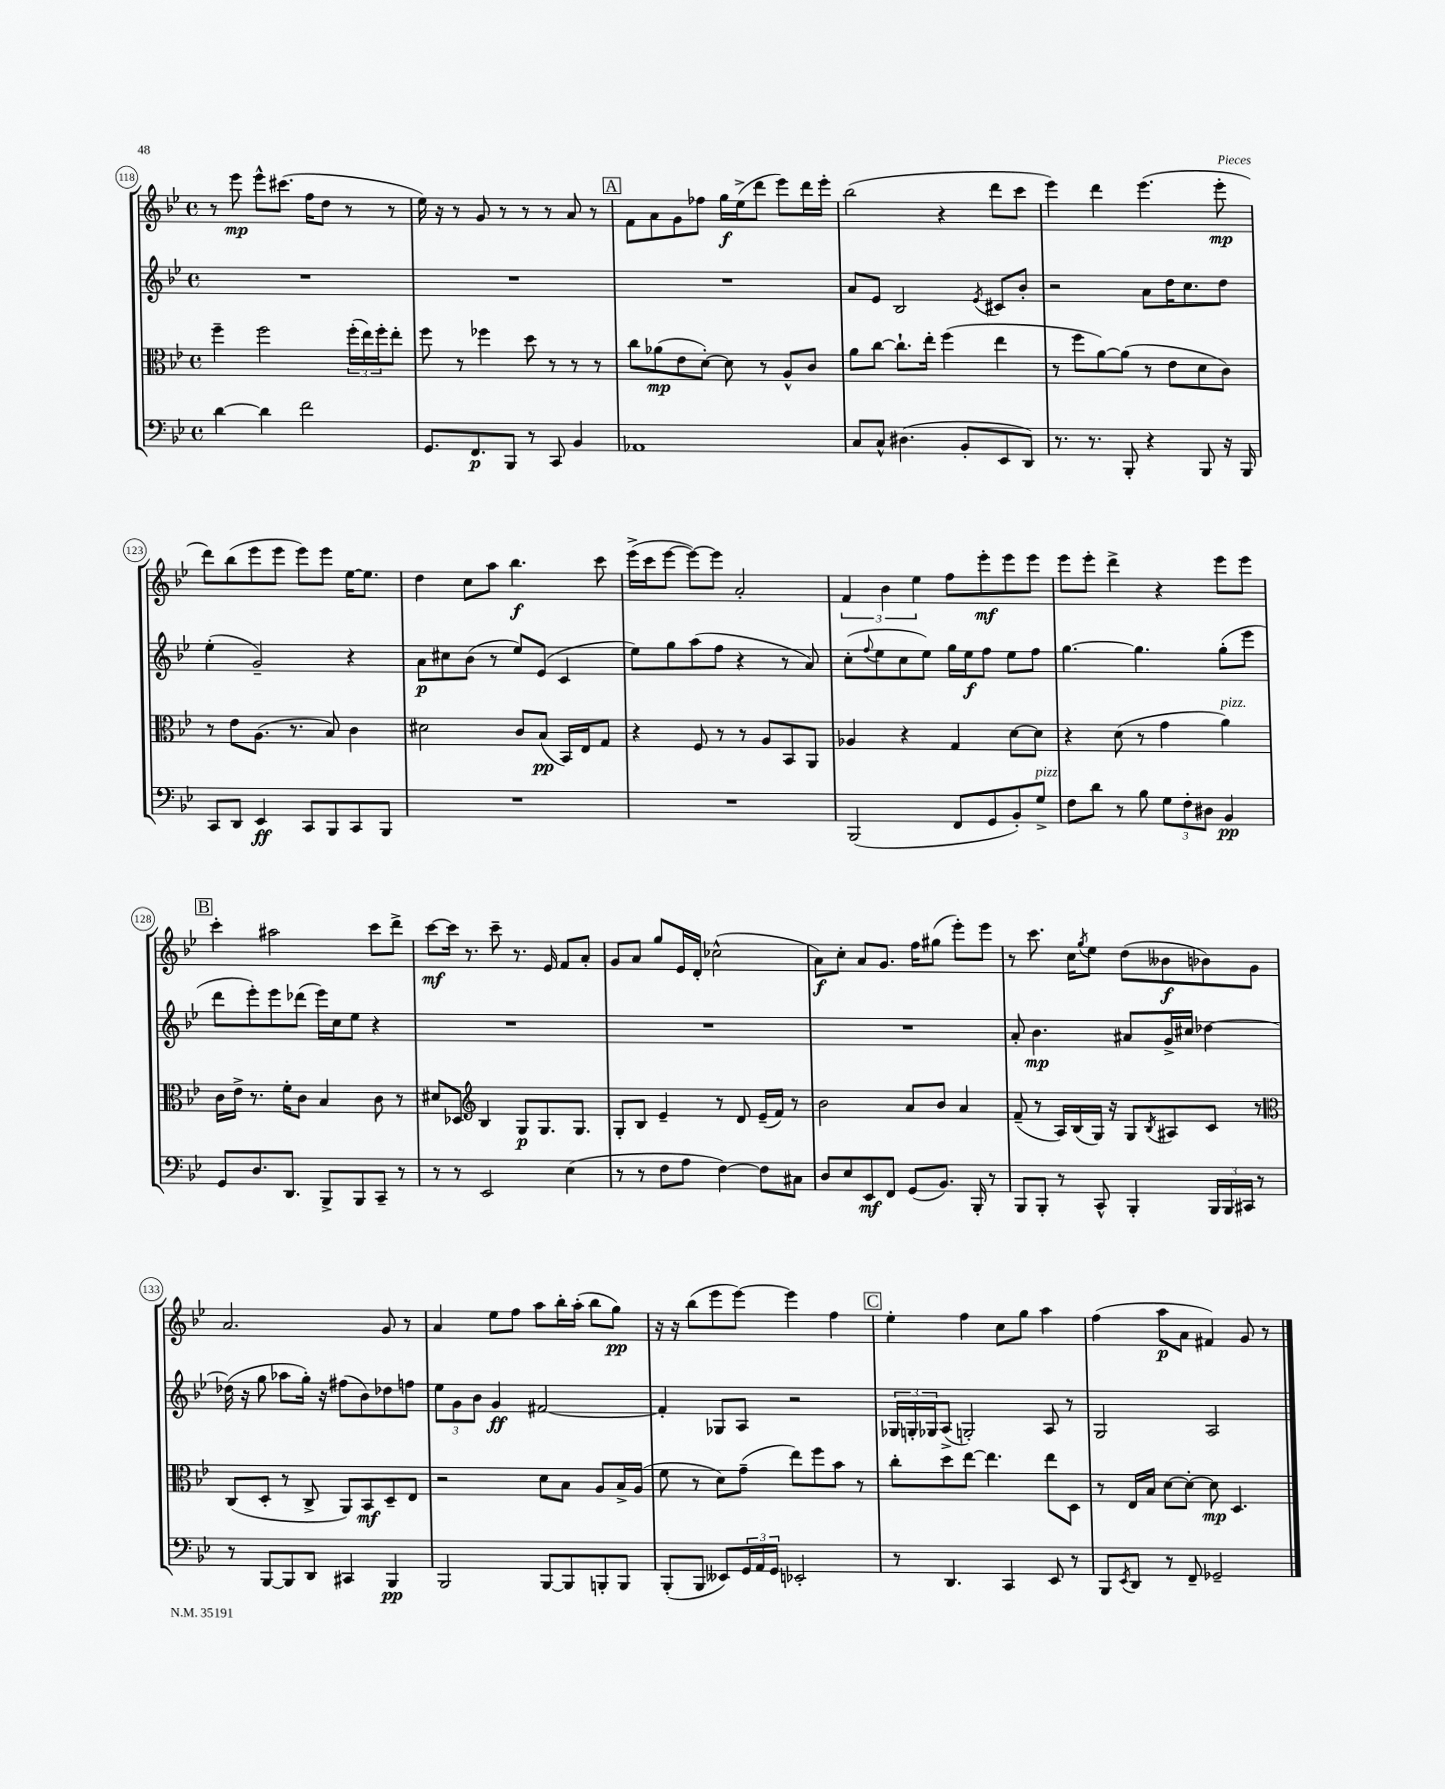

**kern	**kern	**kern	**kern
*staff4	*staff3	*staff2	*staff1
*clefF4	*clefC3	*clefG2	*clefG2
*k[b-e-]	*k[b-e-]	*k[b-e-]	*k[b-e-]
*M4/4	*M4/4	*M4/4	*M4/4
*met(c)	*met(c)	*met(c)	*met(c)
[4d	4ff~	1r	8r
.	.	.	8eee-
4d]	2ff	.	8eee-^^
.	.	.	(8.ccc#
2f	.	.	.
.	.	.	16ff
.	.	.	8dd
.	(24ff'	.	8r
.	24ee-)	.	.
.	24ff'	.	.
.	8ee-'	.	8r
=	=	=	=
8.GG	8ff	1r	16ee-)
.	.	.	16r
.	8r	.	8r
8.FF	.	.	.
.	4ff-	.	8g
8BBB-	.	.	8r
8r	8dd	.	8r
8CC	8r	.	8r
4BB-	8r	.	8a
.	8r	.	8r
=	=	=	=
1AA-	8cc	1r	8f
.	(8a-	.	8a
.	8e-	.	8g
.	[8d')	.	8ff-
.	8d]	.	16gg
.	.	.	(16ee-^
.	8r	.	8ddd
.	8A^^	.	8eee-)
.	8c	.	16ddd
.	.	.	16eee-'
=	=	=	=
8C	8a	8a	(2bb-
8C^^	[8cc	8e-	.
(4.D#	8.cc`]	2B-	.
.	16ee-'	.	.
.	(4ff	.	4r
8BB-'	.	.	.
.	.	8qe-	.
8EE-	4ee-	8c#	8ddd
8DD)	.	8b-'	8ccc
=	=	=	=
8.r	8r	2r	4eee-)
.	8ff	.	.
8.r	.	.	.
.	[8a)	.	4ddd
8BBB-'	(8a]	.	.
4r	8r	8a	(4.eee-
.	8e-	16dd	.
.	.	8.cc	.
8BBB-	8d	.	.
16r	8c)	8dd	8eee-'
16BBB-	.	.	.
=	=	=	=
8CC	8r	(4ee-'	8ddd)
8DD	8e-	.	(8bb-
4EE-	(8.A	2g~)	8eee-
.	.	.	8eee-
.	8.r	.	.
8CC	.	.	8eee-)
8BBB-	8B-)	.	8eee-
8CC	4c	4r	[16ee-
.	.	.	8.ee-]
8BBB-	.	.	.
=	=	=	=
1r	2d#	8a	4dd
.	.	8cc#	.
.	.	(8b-	8cc
.	.	8r	8aa
.	8c	8ee-)	4.bb-
.	(8B-	(8e-	.
.	16BB-)	4c	.
.	16E-	.	.
.	8G	.	8ccc
=	=	=	=
1r	4r	8ee-)	(16eee-^
.	.	.	16ccc
.	.	8gg	[8eee-
.	8F	(8aa	8eee-_)
.	8r	8ff	8eee-]
.	8r	4r	2a'
.	8A	.	.
.	8BB-	8r	.
.	8AA	8a)	.
=	=	=	=
(2BBB-	4A-	(8cc'	6f
.	.	8qqff	.
.	.	8ee-	.
.	.	.	6b-
.	4r	8cc	.
.	.	.	6ee-
.	.	8ee-)	.
8FF	4G	16gg	8ff
.	.	16ee-	.
8GG	.	8ff	8eee-'
8BB-')	[8d	8ee-	8eee-
8G^	8d]	8ff	8eee-
=	=	=	=
8F	4r	[4.gg	8eee-
8d	.	.	8eee-'
8r	(8d	.	4ddd^
8B-	8r	4.gg]	.
12G	4g	.	4r
12F'	.	.	.
12D#	.	.	.
4BB-	4a)	(8gg'	8eee-
.	.	8eee-	8eee-
=	=	=	=
8GG	16c	8ddd	4ccc'
.	16e-^	.	.
8.D	8.r	8eee-')	.
.	.	8eee-	2aa#
8.DD	16f'	.	.
.	8c	(8ddd-	.
8BBB-^	4B-	16eee-)	.
.	.	16cc	.
8BBB-	.	8ee-	.
8CC~	8c	4r	8ccc
8r	8r	.	8ddd^
=	=	=	=
8r	8d#	1r	[8ccc
8r	8D-	.	16ccc]
.	.	.	8.r
*	*clefG2	*	*
2EE-	4B-	.	.
.	.	.	8ccc~
.	8G	.	8.r
.	8.G	.	.
.	.	.	16e-
(4E-	.	.	8f
.	8.G	.	.
.	.	.	8a'
=	=	=	=
8r	8G'	1r	8g
8r	8B-	.	8a
8F	4e-~	.	8gg
8A	.	.	16e-
.	.	.	16d'
[4F)	8r	.	(2cc-^^
.	8d	.	.
8F]	(16e-~	.	.
.	16f)	.	.
8C#	8r	.	.
=	=	=	=
8D	2b-	1r	8a)
8E-	.	.	8cc'
8EE-	.	.	8a
8FF	.	.	8.g
(8GG	8a	.	.
.	.	.	16ff
8.BB-)	8b-	.	(8gg#
.	4a	.	8eee-')
16BBB-'	.	.	.
8r	.	.	8eee-
=	=	=	=
8BBB-	(8f~	8a'	8r
8BBB-'	8r	4.b-	8.ccc
8r	16A)	.	.
.	(16B-	.	16cc
.	.	.	8qgg
8CC^^	16G)	.	8ee-
.	16r	.	.
4BBB-'	8G	8a#	(8dd
.	8qB-	.	.
.	8A#	16g^	8b--
.	.	16cc#	.
24BBB-	8c	[4dd-	8b-)
24BBB-	.	.	.
24CC#	.	.	.
8r	8r	.	8g
=	=	=	=
*	*clefC3	*	*
8r	(8C	(16dd-]	2.a
.	.	16r	.
[8BBB-	8D'	8gg	.
8BBB-]	8r	8aa-	.
8DD	8C^	16gg')	.
.	.	16r	.
4CC#	8AA)	(8ff#	.
.	8BB-	8b-)	.
4BBB-	8D~	8dd-	8g
.	8E-	8ff	8r
=	=	=	=
2BBB-	2r	12ee-	4a
.	.	12g	.
.	.	12b-	.
.	.	4g	8ee-
.	.	.	8ff
[8BBB-	8d	[2f#	8aa
8BBB-]	8B-	.	16bb-'
.	.	.	(16aa'
8BBB'	8A	.	8bb-
8BBB	16B-^	.	8gg)
.	(16A	.	.
=	=	=	=
(8BBB-'	8f	4f#']	16r
.	.	.	16r
8BBB-	8r	.	(8bb-
8EE--)	8d)	8G-	8eee-
24GG	(8g~	8A	[8eee-)
24AA	.	.	.
24GG	.	.	.
2EE-'	8ee-)	2r	4eee-]
.	8ff	.	.
.	8b-	.	4ff
.	8r	.	.
=	=	=	=
8r	8cc'	24G-	4ee-'
.	.	24G'	.
.	.	24G-	.
4.DD	8dd	(8A^	.
.	[8ee-	2G')	4ff
.	4.ee-]	.	.
4CC	.	.	8cc
.	.	.	8gg
8EE-	8ee-	8A	4aa
8r	8D	8r	.
=	=	=	=
8BBB-	8r	2G	(4ff
8qEE-	.	.	.
8DD	16E-	.	.
.	16B-	.	.
8r	[8d	.	8aa
8FF~	8d'_	.	8a
2GG-~	8d]	2A	4f#)
.	4.D	.	.
.	.	.	8g
.	.	.	8r
==	==	==	==
*-	*-	*-	*-
